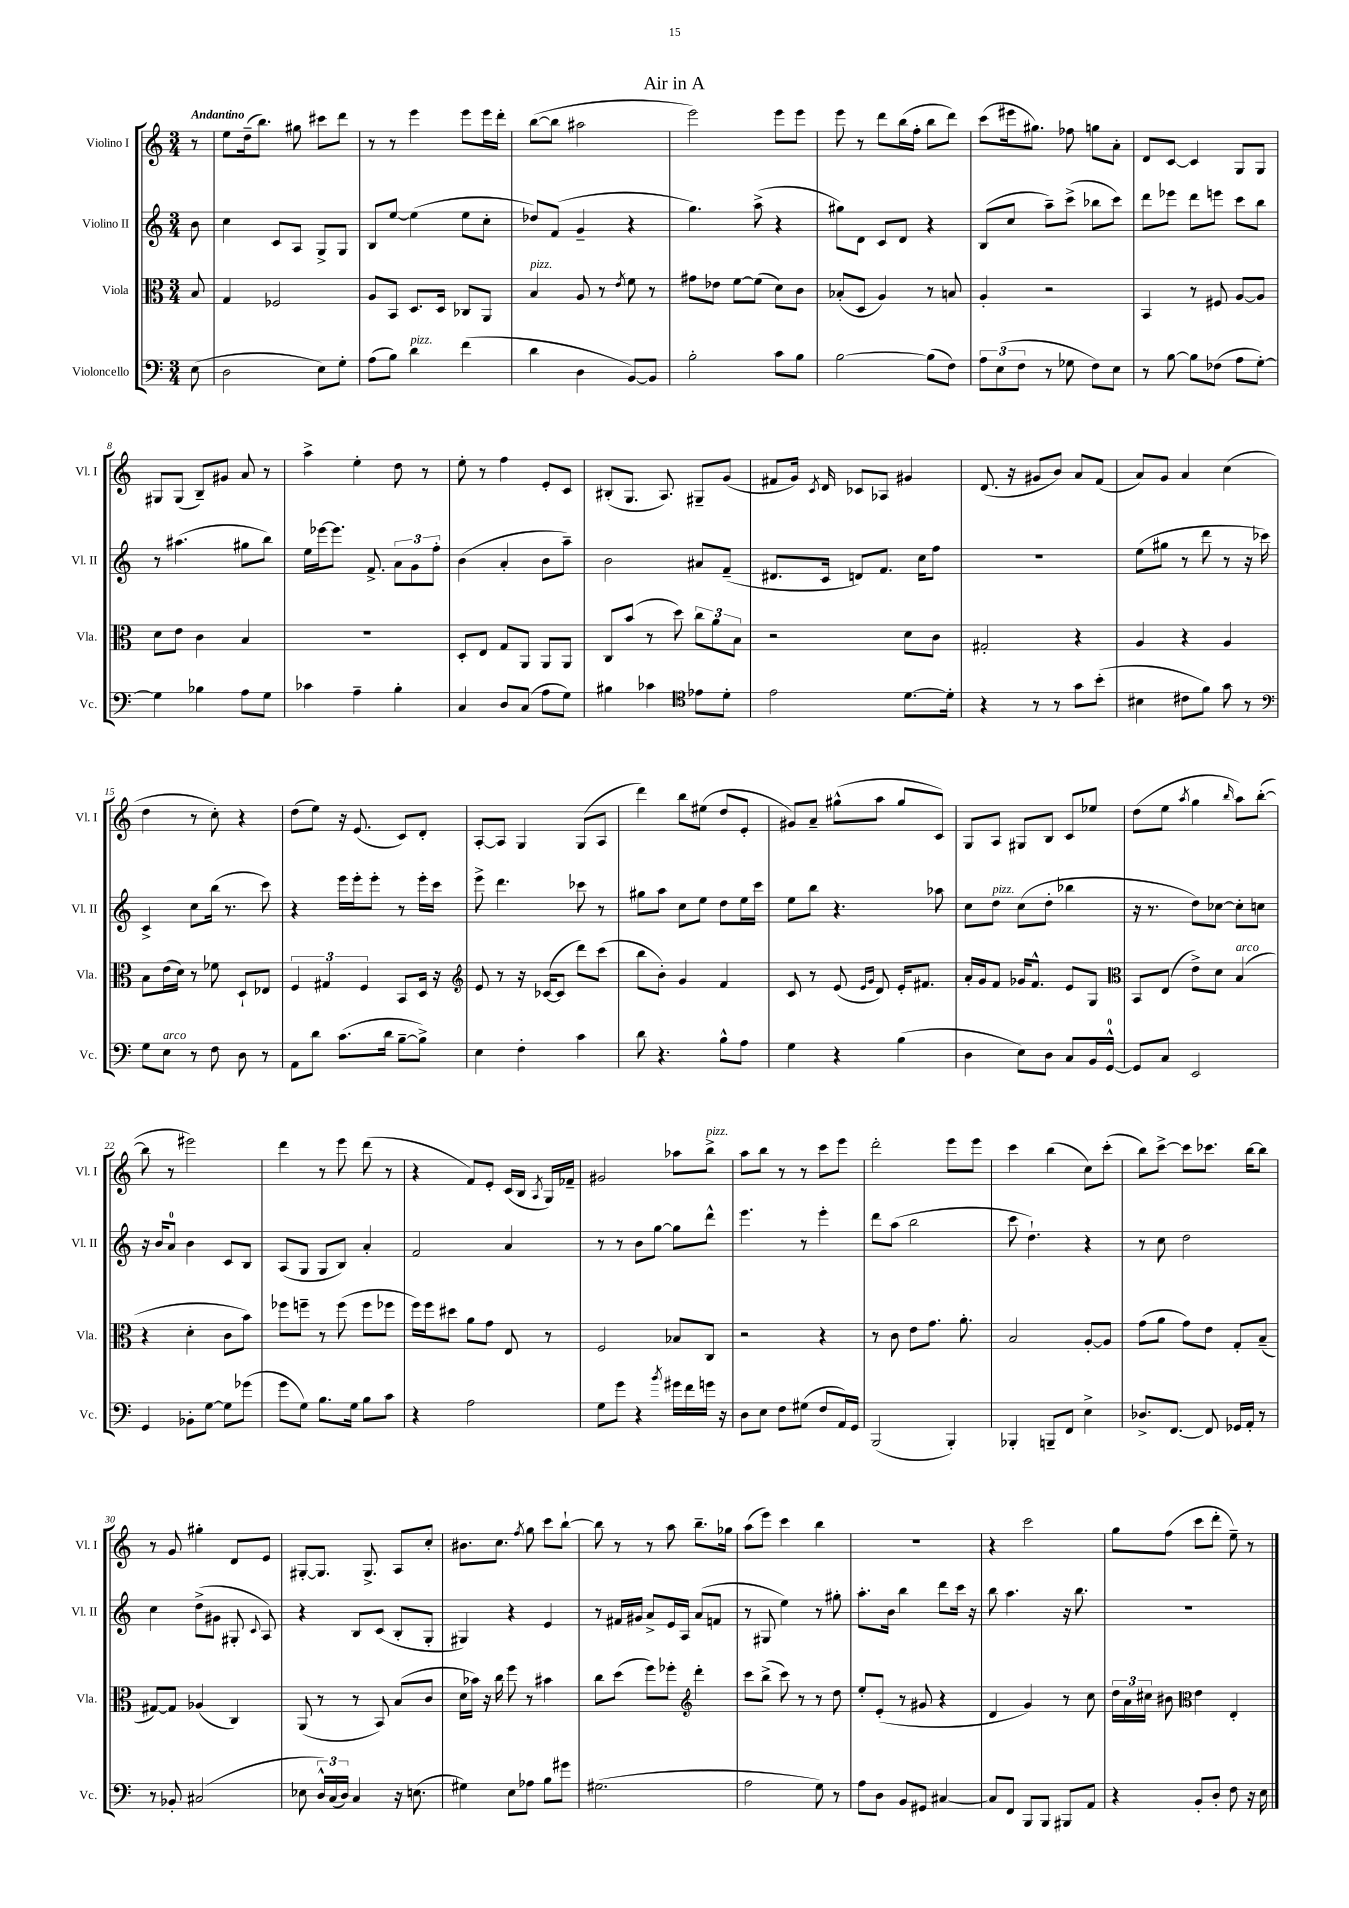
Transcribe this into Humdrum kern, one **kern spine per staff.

**kern	**kern	**kern	**kern
*staff4	*staff3	*staff2	*staff1
*clefF4	*clefC3	*clefG2	*clefG2
*k[]	*k[]	*k[]	*k[]
*M3/4	*M3/4	*M3/4	*M3/4
(8E	8B	8b	8r
=	=	=	=
2D	4G	4cc	8ee
.	.	.	(16dd~
.	.	.	8.bb)
.	2F-	8c	.
.	.	8A	8gg#
8E)	.	8G^	8ccc#
8G'	.	8G	8ddd
=	=	=	=
(8A	8A	8B	8r
8B)	8BB	[8ee	8r
4d	8.D	(4ee]	4eee
.	16D	.	.
(4f	8C-	8ee	8eee
.	8AA	8cc'	16eee
.	.	.	16ddd'
=	=	=	=
4d	4B	8dd-)	([8bb
.	.	(8f	8bb]
4D	8A	4g~	2aa#
.	8r	.	.
.	8qe	.	.
[8BB)	8f	4r	.
8BB]	8r	.	.
=	=	=	=
2B'	8g#	4.gg)	2eee)
.	8e-	.	.
.	[8f	.	.
.	(8f]	(8aa^	.
8c	8d)	4r	8eee
8B	8c	.	8eee
=	=	=	=
[2B	(8B-'	8gg#)	8eee
.	8D	8d	8r
.	4A)	8c	8ddd
.	.	8d	(16bb
.	.	.	16ff'
(8B]	8r	4r	8bb
8F)	8B	.	8ddd)
=	=	=	=
12A	4A'	(8B	(8ccc
(12E	.	.	.
.	.	8cc	16eee#
12F	.	.	.
.	.	.	8.gg#)
8r	2r	8aa~)	.
8G-	.	(8ccc^	8ff-
8F)	.	8bb-	8gg
8E	.	8ccc)	8a'
=	=	=	=
8r	4BB	8ddd	8d
[8B	.	8eee-	[8c
8B]	8r	8ddd	4c]
(8F-	8F#	8eee	.
8A	[8A	8ccc	8G
[8G')	8A]	8bb	8G
=	=	=	=
4G]	8d	8r	8G#
.	8e	(4.aa#	(8G#
4B-	4c	.	8B~)
.	.	.	8g#
8A	4B	8gg#	8a
8G	.	8bb)	8r
=	=	=	=
4c-	2.r	16ee	4aa^
.	.	[16eee-	.
.	.	8.eee-]	.
4A~	.	.	4ee'
.	.	8.f^	.
4B'	.	12a	8dd
.	.	12g	.
.	.	.	8r
.	.	12ff'	.
=	=	=	=
4C	8D'	(4b	8ee'
.	8E	.	8r
8D	8G	4a'	4ff
(8C	8AA	.	.
8A	8AA	8b	8e'
8G)	8AA	8aa~)	8c
=	=	=	=
4B#	8C	2b	(8B#'
.	(8b	.	8.G
4c-	8r	.	.
.	.	.	8.A)
.	8dd)	.	.
*clefC4	*	*	*
8e-	12cc	8a#	8G#~
.	12a	.	.
8d'	.	(8f~	(8g
.	12B	.	.
=	=	=	=
2e	2r	8.d#	8f#
.	.	.	16g)
.	.	.	8qc
.	.	16c	16d
.	.	8d)	8c-
.	.	8.f	8A-
[8.d	8d	.	4g#
.	.	16cc	.
.	8c	8ff	.
16d']	.	.	.
=	=	=	=
4r	2G#'	2.r	(8.d
.	.	.	16r
8r	.	.	8g#
8r	.	.	8b)
8g	4r	.	8a
(8b'	.	.	(8f
=	=	=	=
4B#	4A	(8ee	8a)
.	.	8gg#	8g
8c#	4r	8r	4a
8f)	.	8ddd	.
8g	4A	8r	(4cc
8r	.	16r	.
.	.	16ccc-)	.
=	=	=	=
*clefF4	*	*	*
8G	8B	4c^	4dd
8E	(16e	.	.
.	16d)	.	.
8r	8r	8cc	8r
8F	8f-	(16bb	8cc')
.	.	8.r	.
8D	8D`	.	4r
8r	8E-	8ccc)	.
=	=	=	=
8AA	6F	4r	(8dd
8d	.	.	8ee)
.	6G#	.	.
(8.c	.	16eee	16r
.	.	16eee'	(8.e
.	6F	.	.
.	.	8eee'	.
16d	.	.	.
[8B~	8BB	8r	8c)
8B^])	16D	16eee'	8d'
.	16r	16ccc	.
=	=	=	=
*	*clefG2	*	*
4E	8e	8eee^	[8A'
.	8r	4.ddd	8A]
4F'	16r	.	4G
.	([16c-	.	.
.	8c-]	.	.
4c	8ddd)	8ccc-	(8G
.	(8ccc	8r	8A
=	=	=	=
8d	8bb	8gg#	4ddd)
4.r	8b')	8aa	.
.	4g	8cc	8bb
.	.	8ee	(8ee#
8B^^	4f	8dd	8dd
8A	.	16ee	8e'
.	.	16ccc	.
=	=	=	=
4G	8c	8ee	8g#)
.	8r	8bb	8a~
4r	(8e	4.r	(8gg#^^
.	16qqe	.	.
.	16qqg	.	.
.	8d)	.	8aa
(4B	16e'	.	8gg#
.	8.f#	.	.
.	.	8aa-	8c)
=	=	=	=
4D	16a'	8cc	8G
.	16g	.	.
.	8f	8dd	8A
8E)	16g-	(8cc	8G#
.	8.f^^	.	.
8D	.	8dd'	8B
8C	8e	4bb-	8c
16BB	8G	.	8ee-
[16GG^^	.	.	.
=	=	=	=
*	*clefC3	*	*
8GG]	8BB	16r	(8dd
.	.	8.r	.
8C	(8E	.	8ee
.	.	.	8qaa
2EE	8e^)	8dd)	4gg
.	8d	[8cc-	.
.	.	.	16qqbb
.	(4B	8cc-']	8aa)
.	.	8cc	([8bb'
=	=	=	=
4GG	4r	16r	8bb]
.	.	16b	.
.	.	8a	8r
8BB-'	4d'	4b	2eee#)
[8G	.	.	.
8G]	8c	8c	.
(8g-	8b)	8B	.
=	=	=	=
8g	8ff-	(8A	4ddd
8G)	8ff~	8G	.
8.B	8r	8G	8r
.	(8ff	8B)	8eee
16G	.	.	.
8B	8ff	4a'	(8ddd
8c	8ff-	.	8r
=	=	=	=
4r	16ff)	2f	4r
.	16ff	.	.
.	8dd#	.	.
2A	8a	.	8f)
.	8g	.	8e'
.	8E	4a	(16c
.	.	.	16B
.	.	.	8qA
.	8r	.	16G)
.	.	.	16f-~
=	=	=	=
8G	2F	8r	2g#
8g	.	8r	.
4r	.	8b	.
.	.	[8gg	.
8qb	.	.	.
16g#	8B-	8gg]	8aa-
16f	.	.	.
16g	8C	8ddd^^	8bb^
16r	.	.	.
=	=	=	=
8D	2r	4.eee	8aa
8E	.	.	8bb
8F	.	.	8r
(8G#	.	8r	8r
8F	4r	4eee'	8ccc
16AA)	.	.	8eee
16GG	.	.	.
=	=	=	=
(2BBB	8r	8ddd	2ddd'
.	8c	(8aa	.
.	8e	2bb	.
.	8.g	.	.
4BBB')	.	.	8eee
.	8.a'	.	.
.	.	.	8eee
=	=	=	=
4BBB-'	2B	8ccc	4ccc
.	.	4.dd`)	.
8BBB~	.	.	(4bb
8FF	.	.	.
4E^	[8A'	4r	8cc)
.	8A]	.	(8ccc'
=	=	=	=
8.D-^	(8g	8r	8bb)
.	8a	8cc	[8ccc^
[8.FF	.	.	.
.	8g)	2dd	8ccc]
8FF]	8e	.	8.ccc-
16GG-	8G'	.	.
16AA'	.	.	[16bb
8r	(8B~	.	8bb]
=	=	=	=
8r	[8G#)	4cc	8r
8BB-'	8G#]	.	8g
(2C#	(4A-	(8dd^	4gg#'
.	.	8g#	.
.	4C)	8G#'	8d
.	.	8qqc	.
.	.	8A)	8e
=	=	=	=
8E-	(8AA	4r	[8G#'
24D^^)	8r	.	8.G#]
(24C	.	.	.
24D)	.	.	.
4C	8r	8B	.
.	.	.	8.G#^
.	8BB)	(8c	.
16r	(8B	8B'	8A
(8.E	.	.	.
.	8c	8G'	8cc'
=	=	=	=
4G#)	16d	4G#)	8.b#
.	16b-)	.	.
.	16r	.	.
.	16cc	.	8.cc
8E	8ff	4r	.
.	.	.	8qff
8A-	8r	.	8gg
8B	4b#	4e	8ccc
8g#	.	.	[8bb`
=	=	=	=
(2.G#	8cc	8r	8bb]
.	(8dd	16f#	8r
.	.	16g#	.
.	8ff)	8a^	8r
.	8ff-'	16e	8aa
.	.	16A	.
*	*clefG2	*	*
.	4ddd'	(8a	8.bb~
.	.	8f	.
.	.	.	16gg-
=	=	=	=
2A	8ccc	8r	(8aa
.	(8bb^	8G#	8eee)
.	8ccc)	4ee)	4ccc
.	8r	.	.
8G)	8r	8r	4bb
8r	8dd	8gg#'	.
=	=	=	=
8A	8ee'	8.aa'	2.r
8D	(8e'	.	.
.	.	16b	.
8BB	8r	4bb	.
8GG#	8g#	.	.
[4C#	4r	8ddd	.
.	.	16ccc	.
.	.	16r	.
=	=	=	=
8C#]	4d	8bb	4r
8FF	.	4.aa	.
8BBB	4g)	.	2ccc
8BBB	.	.	.
8BBB#	8r	16r	.
.	.	8.bb	.
8AA	8cc	.	.
=	=	=	=
4r	24dd	2.r	8gg
.	24a	.	.
.	24cc#	.	.
.	8b#	.	(8ff
*	*clefC3	*	*
8BB'	4e	.	8ccc
8D'	.	.	8ddd'
8F	4E'	.	8ee~)
16r	.	.	8r
16E	.	.	.
==	==	==	==
*-	*-	*-	*-
